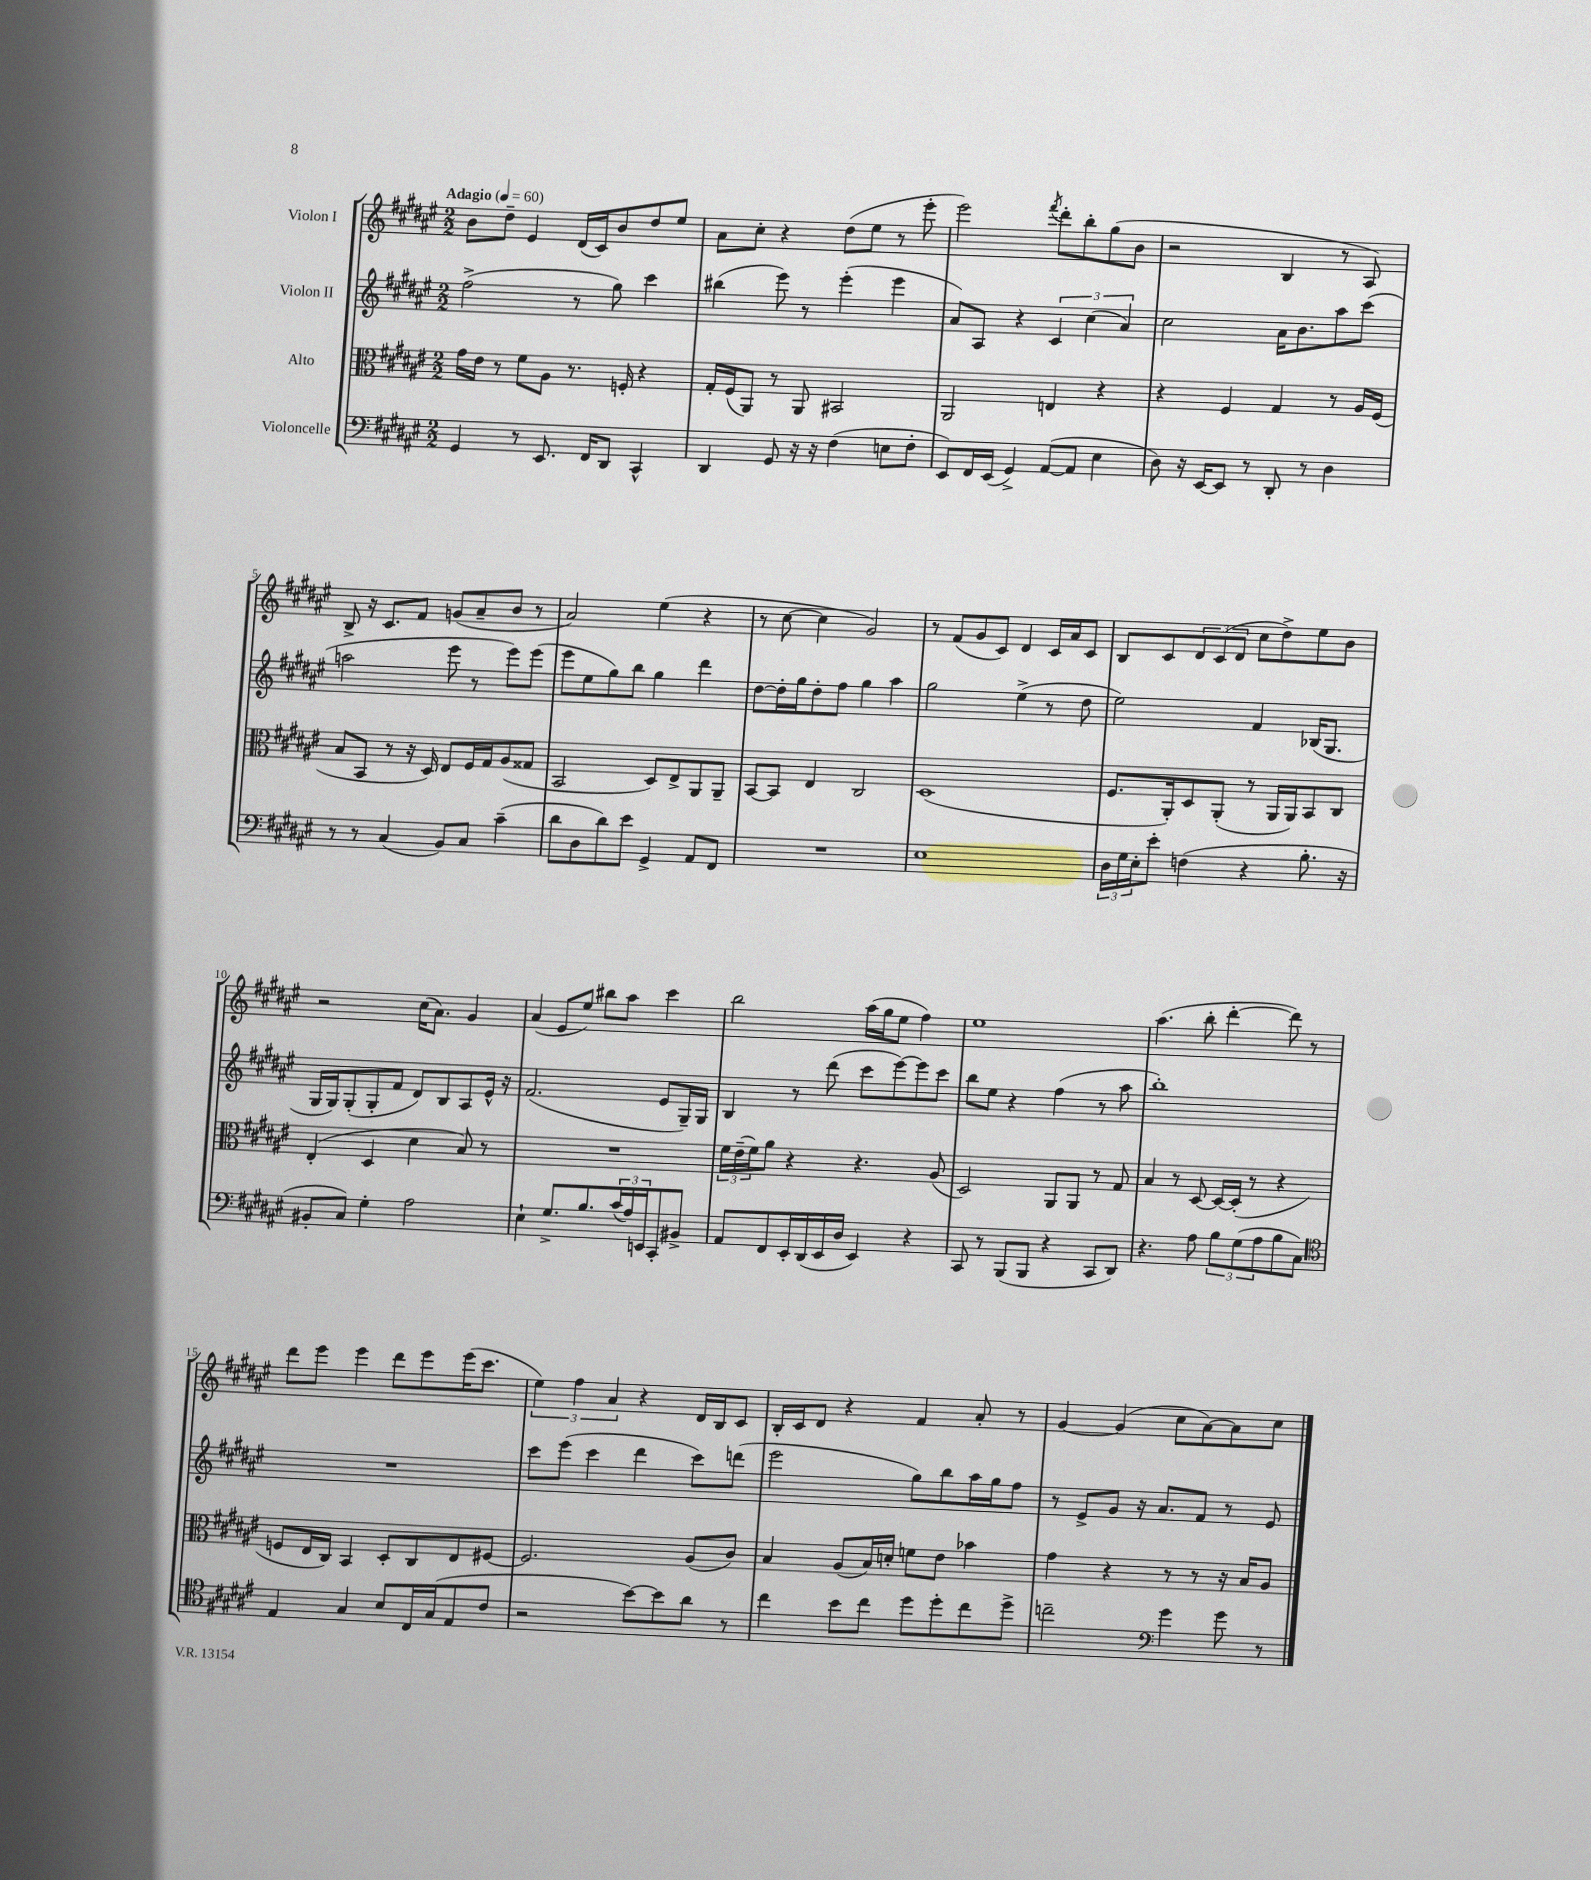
<<
\new StaffGroup <<
\new Staff = "s0" \with { instrumentName = "Violon I" } {
    \clef treble \key fis \major \numericTimeSignature \time 2/2 \tempo "Adagio" 4 = 60
    b'8 dis''8-- eis'4 dis'16( cis'16) b'8 dis''8 eis''8 |
    ais'8 cis''8-. r4 dis''8( eis''8 r8 eis'''8-. |
    eis'''2) \acciaccatura { fis'''8 } dis'''8-. b''8-. gis''8( b'8 |
    r2 b4 r8 ais8) |
    b8-> r16 cis'8. fis'8 g'8( ais'8-- b'8 r8 |
    ais'2) eis''4( r4 |
    r8 cis''8~ cis''4 gis'2) |
    r8 fis'8( gis'8 cis'8) dis'4 cis'16 ais'16 cis'8 |
    b8 cis'8 \tuplet 3/2 { dis'8 cis'8( dis'8 } cis''8 dis''8->) eis''8 b'8 |
    r2 cis''16( ais'8.) gis'4 |
    ais'4( eis'8 eis''8) bis''8 ais''8 cis'''4 |
    b''2 ais''16( gis''16 eis''8 fis''4) |
    eis''1 |
    ais''4.( b''8-. dis'''4~-. dis'''8) r8 |
    dis'''8 eis'''8 eis'''4 dis'''8 eis'''8 eis'''16( cis'''8. |
    \tuplet 3/2 { eis''4) fis''4 ais'4 } r4 dis'16 b16 cis'8 |
    b16-. cis'16 dis'8 r4 fis'4 ais'8-. r8 |
    gis'4~ gis'4( cis''8 ais'8~) ais'8 cis''8 \bar "|." |
}
\new Staff = "s1" \with { instrumentName = "Violon II" } {
    \clef treble \key fis \major \numericTimeSignature \time 2/2
    fis''2->( r8 gis''8) cis'''4 |
    bis''4( eis'''8) r8 eis'''4-.( eis'''4 |
    ais'8) ais8 r4 \tuplet 3/2 { cis'4 cis''4( ais'4) } |
    cis''2 ais'16 b'8. ais''8 cis'''8( |
    a''2 eis'''8 r8 eis'''8) eis'''8( |
    eis'''8 eis''8 gis''8) b''8 gis''4 dis'''4 |
    dis''8~ dis''16-. gis''16 dis''8-. fis''8 gis''4 ais''4 |
    gis''2 eis''4->( r8 dis''8 |
    eis''2) fis'4 bes16( gis8. |
    gis16 gis16) gis8-.( gis8-. fis'8 dis'8) b8 ais8 eis'16-^ r16 |
    fis'2.( eis'8 gis16--) gis16 |
    b4 r8 dis'''8( cis'''8 eis'''8~) eis'''8 cis'''8 |
    b''8 eis''8 r4 fis''4( r8 ais''8 |
    b''1-.) |
    R1 |
    cis'''8 eis'''8( cis'''4 dis'''4 cis'''8) d'''8( |
    eis'''2 gis''8) b''8 ais''16 gis''16 fis''8 |
    r8 eis'8-> gis'8 r16 ais'8. fis'8 r8 eis'8 \bar "|." |
}
\new Staff = "s2" \with { instrumentName = "Alto" } {
    \clef alto \key fis \major \numericTimeSignature \time 2/2
    gis'16 eis'16 r8 fis'8 ais8 r8. f16-. r4 |
    gis16-. fis16( ais,8) r8 ais,8 bis,2 |
    ais,2 e4 r4 |
    r4 fis4 gis4 r8 ais16 fis16( |
    b8 b,8 r8 r16 dis16) eis8 fis16 gis16 ais8( gisis8 |
    b,2 dis8) eis8-> ais,8 ais,8-- |
    b,8~ b,8 eis4 cis2 |
    dis1( |
    fis8. ais,16-.) dis8 ais,8-.( r8 ais,16 ais,16) b,8 cis8 |
    eis4-.( dis4 dis'4 b8) r8 |
    R1 |
    \tuplet 3/2 { fis'16 eis'16--( fis'16) } ais'8 r4 r4. ais8( |
    dis2) ais,8 ais,8 r8 gis8 |
    b4 r8 dis8~ dis16~ dis16-.( r8 r4 |
    f8 eis16 cis16) b,4 dis8-. cis8 eis8 fis8~ |
    fis2. ais8( cis'8) |
    b4 ais8( b16) d'16-. f'8 eis'8 bes'4 |
    gis'4 r4 r8 r8 r16 b16 ais8 \bar "|." |
}
\new Staff = "s3" \with { instrumentName = "Violoncelle" } {
    \clef bass \key fis \major \numericTimeSignature \time 2/2
    gis,4 r8 eis,8. fis,16 dis,8 cis,4-^ |
    dis,4 gis,8 r16 r16 fis4( e8 fis8-. |
    eis,8) fis,16 eis,16( gis,4->) ais,8~( ais,8 eis4 |
    dis8) r16 eis,16~ eis,8 r8 dis,8-. r8 dis4 |
    r8 r8 cis4( b,8) cis8 cis'4--( |
    dis'8 dis8 dis'8) eis'8 gis,4-> ais,8 fis,8 |
    R1 |
    eis1 |
    \tuplet 3/2 { dis16 gis16 eis16-. } eis'8-. f4( r4 b8.-. r16 |
    bis,8-. cis8) gis4-. ais2 |
    eis4-! gis8.-> b8. \tuplet 3/2 { cis'16( ais16) e,16 } cis,8-. bis,8-> |
    ais,8 fis,8 eis,16-. dis,16( eis,16 dis16 eis,4) r4 |
    cis,8 r8 b,,8( b,,8 r4 cis,8 dis,8) |
    r4. ais8 \tuplet 3/2 { b8 gis8( ais8 } b8 cis8) |
    \clef tenor eis4 gis4 b8 cis16 gis16( eis8 cis'8 |
    r2 b'8~) b'8 ais'8 r8 |
    cis''4 b'8 cis''8 dis''8 dis''8-. cis''8 dis''8-> |
    c''2-- \clef bass gis'4 gis'8 r8 \bar "|." |
}
>>
>>
